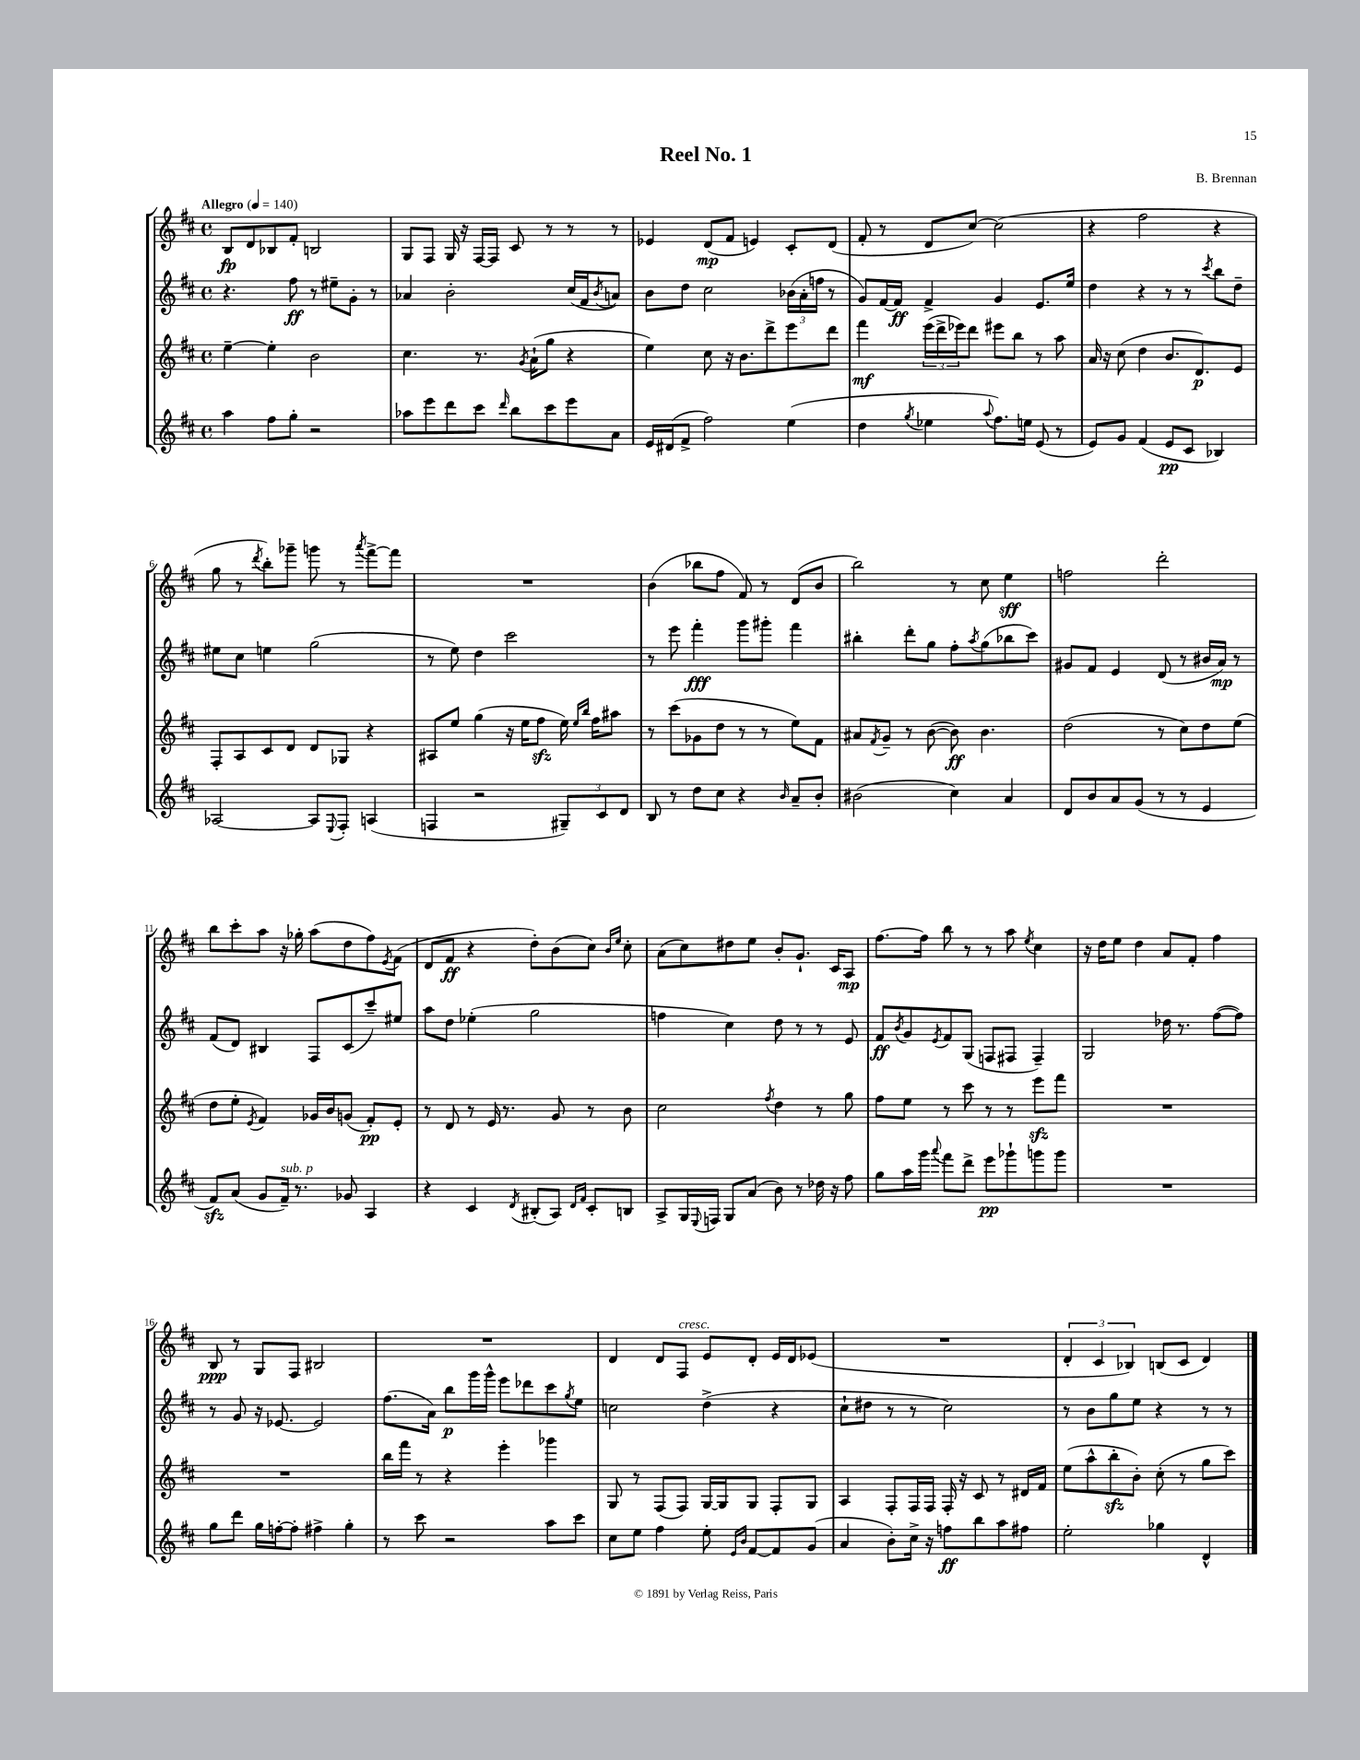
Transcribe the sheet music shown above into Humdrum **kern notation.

**kern	**dynam	**kern	**dynam	**kern	**dynam	**kern	**dynam
*part4	*part4	*part3	*part3	*part2	*part2	*part1	*part1
*staff4	*staff4	*staff3	*staff3	*staff2	*staff2	*staff1	*staff1
*clefG2	*	*clefG2	*	*clefG2	*	*clefG2	*
*k[f#c#]	*	*k[f#c#]	*	*k[f#c#]	*	*k[f#c#]	*
*M4/4	*	*M4/4	*	*M4/4	*	*M4/4	*
*met(c)	*	*met(c)	*	*met(c)	*	*met(c)	*
*MM140	*	*MM140	*	*MM140	*	*MM140	*
=1	=1	=1	=1	=1	=1	=1	=1
!	!	!	!	!	!	!LO:TX:a:B:t=Allegro	!
4aa\	.	[4ee~\	.	4.r	.	8B/L	fp
.	.	.	.	.	.	8d/	.
8ff#\L	.	4ee'\]	.	.	.	8B-X/	.
8gg'\J	.	.	.	8ff#\	ff	8f#'/J	.
2r	.	2b\	.	8r	.	2Bn/	.
.	.	.	.	8ee#X~\L	.	.	.
.	.	.	.	8g'\J	.	.	.
.	.	.	.	8r	.	.	.
=2	=2	=2	=2	=2	=2	=2	=2
8aa-X\L	.	4.cc#\	.	4a-X/	.	8G/L	.
8eee\	.	.	.	.	.	8F#/J	.
8ddd\	.	.	.	2b'\	.	16G/	.
.	.	.	.	.	.	16r	.
8ccc#\J	.	8.r	.	.	.	[16F#/LL	.
.	.	.	.	.	.	16F#/JJ]	.
16qqddd/	.	.	.	.	.	.	.
8bb\L	.	.	.	.	.	8c#/	.
.	.	8qg/	.	.	.	.	.
.	.	(16a`\KL	.	.	.	.	.
8ccc#\	.	8gg\J	.	.	.	8r	.
8eee\	.	4r	.	(16cc#/LL	.	8r	.
.	.	.	.	16f#/J	.	.	.
.	.	.	.	8qb/	.	.	.
8a\J	.	.	.	8an/J)	.	8r	.
=3	=3	=3	=3	=3	=3	=3	=3
16e/LL	.	4ee\)	.	8b\L	.	4e-X/	.
(16d#X/J	.	.	.	.	.	.	.
8f#^/J	.	.	.	8dd\J	.	.	.
2ff#\)	.	8cc#\	.	2cc#\	.	(8d/L	mp
.	.	16r	.	.	.	8f#/J	.
.	.	8.b\L	.	.	.	.	.
.	.	.	.	.	.	4en/)	.
.	.	8ddd^\	.	.	.	.	.
(4ee\	.	8eee\	.	(24b-X\LL	.	8c#'/L	.
.	.	.	.	24a'\	.	.	.
.	.	.	.	24ffn\JJ	.	.	.
.	.	8ddd\J	.	8r	.	(8d/J	.
=4	=4	=4	=4	=4	=4	=4	=4
4dd\	.	4fff#\	mf	8g/L)	.	8f#'/	.
.	.	.	.	[16f#/L	.	8r	.
.	.	.	.	16f#/JJ]	ff	.	.
8qgg/	.	.	.	.	.	.	.
4ee-X\	.	(24eee\LL	.	4f#^/	.	8d/L	.
.	.	24ddd^\	.	.	.	.	.
.	.	24eee-X\J)	.	.	.	.	.
.	.	8ddd\J	.	.	.	[8cc#/J)	.
8qqaa/	.	.	.	.	.	.	.
8.ff#\L)	.	8eee#X\L	.	4g/	.	(2cc#\]	.
.	.	8bb\J	.	.	.	.	.
16een\Jk	.	.	.	.	.	.	.
(8e/	.	8r	.	8.e/L	.	.	.
8r	.	8aa\	.	.	.	.	.
.	.	.	.	16ee/Jk	.	.	.
=5	=5	=5	=5	=5	=5	=5	=5
8e/L)	.	16a/	.	4dd\	.	4r	.
.	.	16r	.	.	.	.	.
8g/J	.	(8cc#\	.	.	.	.	.
(4f#/	.	4dd\	.	4r	.	2ff#\	.
8e/L	pp	8.b/L	.	8r	.	.	.
8c#/J	.	.	.	8r	.	.	.
.	.	8.d/)	p	.	.	.	.
.	.	.	.	8qccc#/	.	.	.
4B-X/)	.	.	.	8bb\L	.	4r	.
.	.	8e/J	.	8dd~\J	.	.	.
!!LO:LB:g=z
=6	=6	=6	=6	=6	=6	=6	=6
[2A-X/	.	8F#'/L	.	8ee#X\L	.	8gg\	.
.	.	8A/	.	8cc#\J	.	8r	.
.	.	.	.	.	.	8qddd/	.
.	.	8c#/	.	4een\	.	8bb'\L)	.
.	.	8d/J	.	.	.	8ggg-X~\J	.
8A-/L]	.	8d/L	.	(2gg\	.	8gggn\	.
8qqE/	.	.	.	.	.	.	.
8F#'/J	.	8G-X/J	.	.	.	8r	.
.	.	.	.	.	.	8qaaa/	.
(4An/	.	4r	.	.	.	[8fff#^\L	.
.	.	.	.	.	.	8fff#\J]	.
=7	=7	=7	=7	=7	=7	=7	=7
4Fn/	.	8A#X/L	.	8r	.	1r	.
.	.	8ee/J	.	8ee\)	.	.	.
2r	.	(4gg\	.	4dd\	.	.	.
.	.	16r	.	2ccc#\	.	.	.
.	.	16ee\KL	.	.	.	.	.
.	.	8ff#zz\J	.	.	.	.	.
12G#X~/L)	.	16ee\)	.	.	.	.	.
.	.	16qqee/LL	.	.	.	.	.
.	.	16qqbb/JJ	.	.	.	.	.
.	.	16ff#\KL	.	.	.	.	.
12c#/	.	.	.	.	.	.	.
.	.	8aa#X\J	.	.	.	.	.
12d/J	.	.	.	.	.	.	.
=8	=8	=8	=8	=8	=8	=8	=8
8B/	.	8r	.	8r	.	(4b\	.
8r	.	(8ccc#\L	.	8eee\	.	.	.
8dd\L	.	8g-X\	.	4fff#'\	fff	8bb-X\L	.
8cc#\J	.	8dd\J	.	.	.	8ff#\J	.
4r	.	8r	.	8ggg\L	.	8f#/)	.
.	.	8r	.	8ggg#X'\J	.	8r	.
16qqb/	.	.	.	.	.	.	.
8a~/L	.	8ee\L)	.	4fff#\	.	(8d/L	.
8b'/J	.	8f#\J	.	.	.	8b/J	.
=9	=9	=9	=9	=9	=9	=9	=9
(2b#X\	.	8a#X/L	.	4bb#X'\	.	2bb\)	.
.	.	8qf#/	.	.	.	.	.
.	.	8g~/J	.	.	.	.	.
.	.	8r	.	8ddd'\L	.	.	.
.	.	([8b\	.	8gg\J	.	.	.
4cc#\)	.	8b\])	ff	8ff#'\L	.	8r	.
.	.	.	.	8qaa/	.	.	.
.	.	4.b\	.	(8gg\	.	8cc#\	.
4a/	.	.	.	8bb-X\	.	4ee\	sff
.	.	.	.	8ccc#\J)	.	.	.
=10	=10	=10	=10	=10	=10	=10	=10
8d/L	.	(2dd\	.	8g#X/L	.	2ffn\	.
8b/	.	.	.	8f#/J	.	.	.
8a/	.	.	.	4e/	.	.	.
(8g/J	.	.	.	.	.	.	.
8r	.	8r	.	(8d/	.	2ddd'\	.
8r	.	8cc#\L)	.	8r	.	.	.
4e/	.	8dd\	.	16b#X/LL	.	.	.
.	.	.	.	16a/JJ)	mp	.	.
.	.	(8ee\J	.	8r	.	.	.
!!LO:LB:g=z
=11	=11	=11	=11	=11	=11	=11	=11
8f#zz/L)	.	8dd\L	.	(8f#/L	.	8bb\L	.
(8a/J	.	8ee'\J	.	8d/J)	.	8ccc#'\	.
.	.	8qe/	.	.	.	.	.
8g/L	.	4f#/)	.	4B#X/	.	8aa\J	.
!LO:TX:a:i:t=sub. p	!	!	!	!	!	!	!
16f#~/Jk)	.	.	.	.	.	16r	.
8.r	.	.	.	.	.	16gg-X'\	.
.	.	16g-X/LL	.	8F#/L	.	(8aa\L	.
.	.	16b/J	.	.	.	.	.
8g-X/	.	(8gn/J	.	(8c#/	.	8dd\	.
4A/	.	8f#'/L)	pp	8ccc#~/)	.	8ff#\)	.
.	.	.	.	.	.	8qe/	.
.	.	8e'/J	.	8ee#X/J	.	(8f#\J	.
=12	=12	=12	=12	=12	=12	=12	=12
4r	.	8r	.	8aa\L	.	8d/L	.
.	.	8d/	.	8dd\J	.	8f#/J	ff
4c#/	.	8r	.	(4ee-X'\	.	4r	.
.	.	16e/	.	.	.	.	.
.	.	8.r	.	.	.	.	.
8qd/	.	.	.	.	.	.	.
(8B#X'/L	.	.	.	2gg\	.	8dd'\L)	.
8A/J)	.	8g/	.	.	.	(8b\	.
16qqd/LL	.	.	.	.	.	.	.
16qqf#/JJ	.	.	.	.	.	.	.
8c#'/L	.	8r	.	.	.	8cc#\J)	.
.	.	.	.	.	.	16qqb/LL	.
.	.	.	.	.	.	16qqee/JJ	.
8Bn/J	.	8b\	.	.	.	8cc#'\	.
=13	=13	=13	=13	=13	=13	=13	=13
8A^/L	.	2cc#\	.	4ffn\	.	(8a\L	.
16G/L	.	.	.	.	.	8cc#\)	.
8qqE/	.	.	.	.	.	.	.
16Fn/JJ	.	.	.	.	.	.	.
8G/L	.	.	.	4cc#\)	.	8dd#X\	.
(8a/J	.	.	.	.	.	8ee\J	.
.	.	8qff#/	.	.	.	.	.
8b\)	.	4dd\	.	8dd\	.	8b'/L	.
8r	.	.	.	8r	.	8.g`/J	.
16dd-X\	.	8r	.	8r	.	.	.
16r	.	.	.	.	.	16c#/KL	.
8ff#\	.	8gg\	.	8e/	.	8A/J	mp
=14	=14	=14	=14	=14	=14	=14	=14
8gg\L	.	8ff#\L	.	8f#/L	ff	[8.ff#\L	.
.	.	.	.	8qb/	.	.	.
16aa\L	.	8ee\J	.	8g/	.	.	.
16ggg\JJ	.	.	.	.	.	16ff#\Jk]	.
8qqaaa/	.	.	.	8qe/	.	.	.
8fff#\L	.	8r	.	8f#/	.	8bb\	.
8ddd^\J	.	8ccc#\	.	(8G/J	.	8r	.
8eee\L	pp	8r	.	8Fn/L	.	8r	.
8ggg-X`\	.	8r	.	8F#X/J	.	8aa\	.
.	.	.	.	.	.	8qee/	.
8gggn\	.	8eeezz\L	.	4F#~/)	.	4cc#\	.
8ggg\J	.	8fff#\J	.	.	.	.	.
=15	=15	=15	=15	=15	=15	=15	=15
1r	.	1r	.	2G/	.	16r	.
.	.	.	.	.	.	16dd\KL	.
.	.	.	.	.	.	8ee\J	.
.	.	.	.	.	.	4dd\	.
.	.	.	.	16dd-X\	.	8a/L	.
.	.	.	.	8.r	.	.	.
.	.	.	.	.	.	8f#'/J	.
.	.	.	.	([8ff#\L	.	4ff#\	.
.	.	.	.	8ff#\J])	.	.	.
!!LO:LB:g=z
=16	=16	=16	=16	=16	=16	=16	=16
8gg\L	.	1r	.	8r	.	8B/	ppp
8ddd\J	.	.	.	8g/	.	8r	.
16gg\LL	.	.	.	16r	.	8G/L	.
[16ffn'\J	.	.	.	[8.e-X/	.	.	.
8ff'\J]	.	.	.	.	.	8F#/J	.
4ff#X^\	.	.	.	2e-/]	.	2B#X/	.
4gg'\	.	.	.	.	.	.	.
=17	=17	=17	=17	=17	=17	=17	=17
8r	.	16bb\LL	.	(8.ff#\L	.	1r	.
.	.	16fff#\JJ	.	.	.	.	.
8ccc#\	.	8r	.	.	.	.	.
.	.	.	.	16a\Jk)	.	.	.
2r	.	4r	.	8bb\L	p	.	.
.	.	.	.	16ggg\L	.	.	.
.	.	.	.	16ggg^^\JJ	.	.	.
.	.	4eee'\	.	8eee\L	.	.	.
.	.	.	.	8ddd-X\	.	.	.
8aa\L	.	4ggg-X\	.	8ccc#\	.	.	.
.	.	.	.	8qgg/	.	.	.
8ccc#\J	.	.	.	8ee\J	.	.	.
=18	=18	=18	=18	=18	=18	=18	=18
8cc#\L	.	8G/	.	2ccn\	.	4d/	.
8ee\J	.	8r	.	.	.	.	.
4ff#\	.	(8F#/L	.	.	.	8d/L	.
!	!	!	!	!	!	!LO:TX:a:i:t=cresc.	!
.	.	8F#/J)	.	.	.	8F#/J	.
8ee'\	.	[16G/LL	.	(4dd^\	.	8e/L	.
.	.	16G/J]	.	.	.	.	.
16qqe/LL	.	.	.	.	.	.	.
16qqb/JJ	.	.	.	.	.	.	.
[8f#/L	.	8G/J	.	.	.	8d'/J	.
8f#/]	.	8F#'/L	.	4r	.	16e/LL	.
.	.	.	.	.	.	16d/J	.
(8g/J	.	8G/J	.	.	.	(8e-X/J	.
=19	=19	=19	=19	=19	=19	=19	=19
4a/	.	4A/	.	8cc#`\L	.	1r	.
.	.	.	.	8dd#X\J	.	.	.
8b'\L)	.	8F#'/L	.	8r	.	.	.
16cc#^\Jk	.	16F#/L	.	8r	.	.	.
16r	.	16F#/JJ	.	.	.	.	.
8ffn\L	ff	16F#'/	.	2cc#\)	.	.	.
.	.	16r	.	.	.	.	.
8bb\	.	8c#/	.	.	.	.	.
8aa\	.	8r	.	.	.	.	.
8ff#X\J	.	16d#X/LL	.	.	.	.	.
.	.	16f#/JJ	.	.	.	.	.
=20	=20	=20	=20	=20	=20	=20	=20
2ee'\	.	(8ee\L	.	8r	.	6d'/	.
.	.	8aa^^\	.	8b\L	.	.	.
.	.	.	.	.	.	6c#/	.
.	.	8bbzz'\	.	8gg\	.	.	.
.	.	.	.	.	.	6B-X/)	.
.	.	8b'\J)	.	8ee\J	.	.	.
4gg-X\	.	(8cc#'\	.	4r	.	(8Bn/L	.
.	.	8r	.	.	.	8c#/J	.
4d^^/	.	8gg\L	.	8r	.	4d/)	.
.	.	8ccc#\J)	.	8r	.	.	.
==	==	==	==	==	==	==	==
*-	*-	*-	*-	*-	*-	*-	*-
